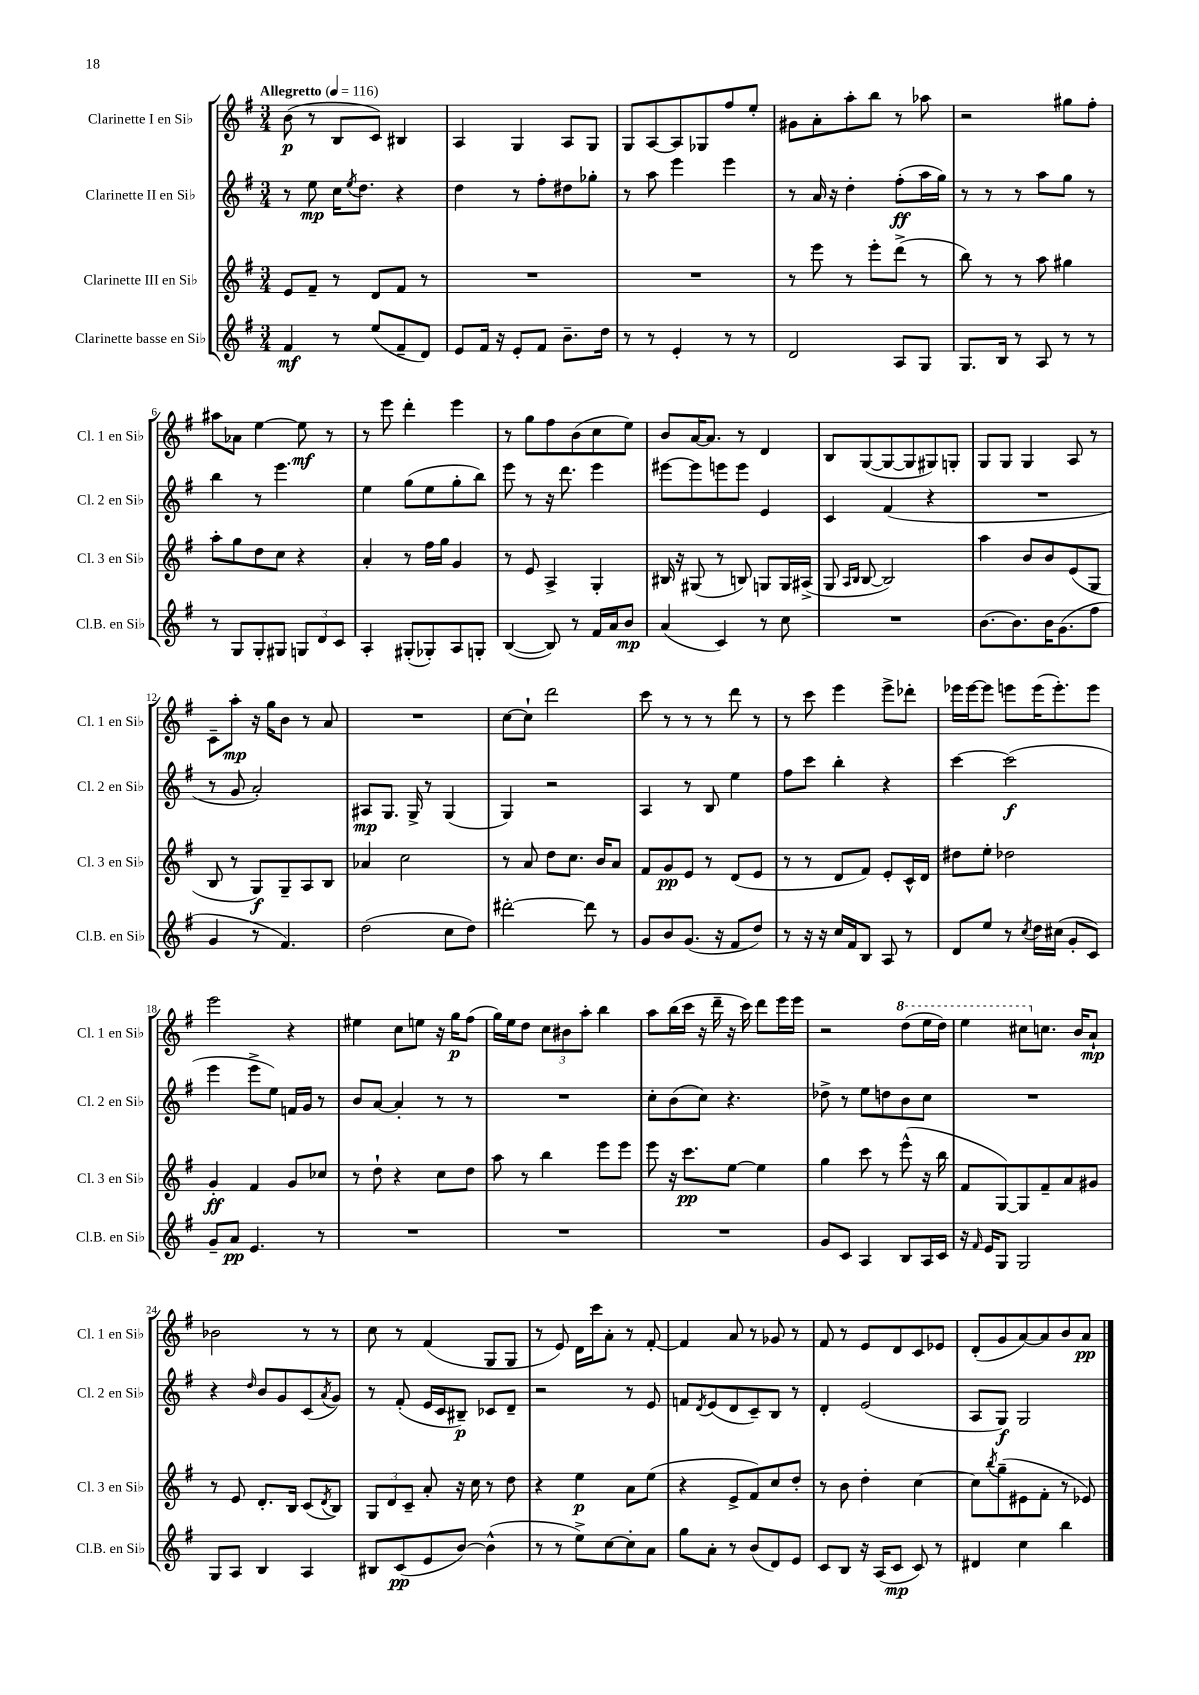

**kern	**kern	**kern	**kern
*staff4	*staff3	*staff2	*staff1
*clefG2	*clefG2	*clefG2	*clefG2
*k[f#]	*k[f#]	*k[f#]	*k[f#]
*M3/4	*M3/4	*M3/4	*M3/4
*MM116	*MM116	*MM116	*MM116
4f#/	8e/L	8r	(8b\
.	8f#~/J	8ee\	8r
8r	8r	16cc\LK	8B/L
.	.	8qee/	.
.	.	8.dd\J	.
(8ee/L	8d/L	.	8c/J)
8f#~/	8f#/J	4r	4B#/
8d/J)	8r	.	.
=	=	=	=
8e/L	2.r	4dd\	4A/
16f#/Jk	.	.	.
16r	.	.	.
8e'/L	.	8r	4G/
8f#/J	.	8ff#'\L	.
8.b~\L	.	8dd#\	8A/L
.	.	8gg-'\J	8G/J
16dd\Jk	.	.	.
=	=	=	=
8r	2.r	8r	8G/L
8r	.	8aa\	[8A/
4e'/	.	4eee\	8A/]
.	.	.	8G-/
8r	.	4eee\	8ff#/
8r	.	.	8ee'/J
=	=	=	=
2d/	8r	8r	8g#\L
.	8eee\	16a/	8a'\
.	.	16r	.
.	8r	4dd'\	8aa'\
.	8eee'\L	.	8bb\J
8A/L	(8ddd^\J	(8ff#'\L	8r
8G/J	8r	16aa\L	8aa-\
.	.	16gg\JJ)	.
=	=	=	=
8.G/L	8bb\)	8r	2r
.	8r	8r	.
16B/Jk	.	.	.
8r	8r	8r	.
8A/	8aa\	8aa\L	.
8r	4gg#\	8gg\J	8gg#\L
8r	.	8r	8ff#'\J
=	=	=	=
8r	8aa'\L	4bb\	8aa#\L
8G/L	8gg\	.	8a-\J
8G'/	8dd\	8r	[4ee\
8G#/J	8cc\J	4.eee\	.
12G/L	4r	.	8ee\]
12d/	.	.	.
.	.	.	8r
12c/J	.	.	.
=	=	=	=
4A'/	4a'/	4ee\	8r
.	.	.	8eee\
(8G#'/L	8r	(8gg\L	4ddd'\
8G-'/)	16ff#\LL	8ee\	.
.	16gg\JJ	.	.
8A/	4g/	8gg'\	4eee\
8G'/J	.	8bb\J)	.
=	=	=	=
([4B/	8r	8eee\	8r
.	8e/	8r	8gg\L
8B/])	4A^/	16r	8ff#\
.	.	8.ddd\	.
8r	.	.	(8b\
16f#/LL	4G'/	4eee\	8cc\
16a/J	.	.	.
8b/J	.	.	8ee\J)
=	=	=	=
(4a/	16B#/	[8eee#\L	8b/L
.	16r	.	.
.	(8G#/	8eee#\]	[16a/K
.	.	.	8.a/]J
4c/)	8r	8eee\	.
.	8B/)	8eee\J	8r
8r	8G/L	4e/	4d/
8cc\	16G/L	.	.
.	(16A#^/JJ	.	.
=	=	=	=
2.r	8G/	4c/	8B/L
.	16qqA/LL	.	.
.	16qqB/JJ	.	.
.	[8B/	.	([8G/
.	2B/])	(4f#/	8G/_
.	.	.	8G/]
.	.	4r	8G#/)
.	.	.	8G'/J
=	=	=	=
[8.b\L	4aa\	2.r	8G/L
.	.	.	8G/J
8.b\]	.	.	.
.	8b/L	.	4G/
16b\K	8b/	.	.
(8.g\	.	.	.
.	(8e/	.	8A/
8ff#\J	8G/J	.	8r
=	=	=	=
4g/	8B/	8r	8c~\L
.	8r	8g/	8aa'\J
8r	8G/L)	2a'/)	16r
.	.	.	16gg\LK
4.f#/)	8G~/	.	8b\J
.	8A/	.	8r
.	8B/J	.	8a/
=	=	=	=
(2dd\	4a-/	8A#/L	2.r
.	.	8.G/J	.
.	2cc\	.	.
.	.	16G^/	.
.	.	8r	.
8cc\L	.	(4G/	.
8dd\J)	.	.	.
=	=	=	=
[2ddd#'\	8r	4G/)	[8cc\L
.	8a/	.	8cc`\]J
.	8dd\L	2r	2ddd\
.	8.cc\J	.	.
8ddd#\]	.	.	.
.	16b/LK	.	.
8r	8a/J	.	.
=	=	=	=
8g/L	8f#/L	4A/	8ccc\
8b/	8g/	.	8r
(8.g/J	8e/J	8r	8r
.	8r	8B/	8r
16r	.	.	.
8f#/L	(8d/L	4ee\	8ddd\
8dd/J)	8e/J	.	8r
=	=	=	=
8r	8r	8ff#\L	8r
16r	8r	8ccc\J	8ccc\
16r	.	.	.
16cc/LL	8d/L	4bb'\	4eee\
16f#/J	.	.	.
8B/J	8f#/J)	.	.
8A/	8e'/L	4r	8eee^\L
8r	16c^^/L	.	8ddd-'\J
.	16d/JJ	.	.
=	=	=	=
8d/L	8dd#\L	[4ccc\	16eee-\LL
.	.	.	[16eee-\J
8ee/J	8ee'\J	.	8eee-\]J
8r	2dd-\	(2ccc\]	8eee\L
8qcc/	.	.	.
16dd\LL	.	.	(16eee\K
(16cc#\JJ	.	.	8.eee'\)
8g'/L	.	.	.
8c/J)	.	.	8eee\J
=	=	=	=
8g~/L	4g'/	4eee\	2eee\
8a/J	.	.	.
4.e/	4f#/	8eee^\L	.
.	.	8ee\J)	.
.	8g/L	16f/LL	4r
.	.	16g/JJ	.
8r	8cc-/J	8r	.
=	=	=	=
2.r	8r	8b/L	4ee#\
.	8dd`\	[8a/J	.
.	4r	4a'/]	8cc\L
.	.	.	8ee\J
.	8cc\L	8r	16r
.	.	.	16gg\LK
.	8dd\J	8r	(8ff#\J
=	=	=	=
2.r	8aa\	2.r	16gg\LL)
.	.	.	16ee\J
.	8r	.	8dd\J
.	4bb\	.	12cc\L
.	.	.	12b#\
.	.	.	12aa'\J
.	8eee\L	.	4bb\
.	8eee\J	.	.
=	=	=	=
2.r	8eee\	8cc'\L	8aa\L
.	16r	(8b\	(16bb\L
.	8.ccc\L	.	16ccc\JJ
.	.	8cc\J)	16r
.	.	.	16ddd~\
.	[8ee\J	4.r	16r
.	.	.	16ccc\)
.	4ee\]	.	8ddd\L
.	.	.	16eee\L
.	.	.	16eee\JJ
=	=	=	=
8g/L	4gg\	8dd-^\	2r
8c/J	.	8r	.
4A/	8ccc\	8ee\L	.
.	8r	8dd\	.
8B/L	(8eee^^\	8b\	(8ddd\L
16A/L	16r	8cc\J	16eee\L
16c/JJ	16bb\	.	16ddd\JJ)
=	=	=	=
16r	8f#/L	2.r	4eee\
16qqf#/	.	.	.
16e/LK	.	.	.
8G/J	[8G/)	.	.
2G/	8G/]	.	8ccc#\L
.	8f#~/	.	8.cc\J
.	8a/	.	.
.	.	.	16b/LK
.	8g#/J	.	8a`/J
=	=	=	=
8G/L	8r	4r	2b-\
8A/J	8e/	.	.
.	.	16qqdd/	.
4B/	8.d'/L	8b/L	.
.	.	8g/	.
.	16B/Jk	.	.
4A/	(8c/L	(8c/	8r
.	8qd/	8qa/	.
.	8B/J)	8g/J)	8r
=	=	=	=
8B#/L	12G/L	8r	8cc\
.	12d/	.	.
(8c/	.	(8f#'/	8r
.	12c~/J	.	.
8e/	8a'/	16e/LL	(4f#/
.	.	16c/J	.
[8b/J)	16r	8B#~/J)	.
.	16cc\	.	.
(4b^^\]	8r	8c-/L	8G/L
.	8dd\	8d~/J	8G/J
=	=	=	=
8r	4r	2r	8r
8r	.	.	8e/)
8ee^\L)	4ee\	.	16d\LL
.	.	.	16ccc\J
[8cc\	.	.	8a'\J
8cc'\]	8a\L	8r	8r
8a\J	(8ee\J	8e/	[8f#'/
=	=	=	=
8gg\L	4r	8f/L	4f#/]
.	.	8qd/	.
8a'\J	.	(8e/	.
8r	8e^/L	8d/	8a/
(8b/L	8f#/)	8c~/)	8r
8d/)	8cc/	8B/J	8g-/
8e/J	8dd'/J	8r	8r
=	=	=	=
8c/L	8r	4d'/	8f#/
8B/J	8b\	.	8r
16r	4dd'\	(2e/	8e/L
(16A/LK	.	.	.
8c/J	.	.	8d/
8c/)	[4cc\	.	8c/
8r	.	.	8e-/J
=	=	=	=
4d#/	8cc\]L	8A/L	(8d'/L
.	8qbb/	.	.
.	(8gg~\	8G/J)	8g/
4cc\	8e#\	2G/	[8a/)
.	8f#'\J	.	8a/]
4bb\	8r	.	8b/
.	8e-/)	.	8a/J
==	==	==	==
*-	*-	*-	*-
